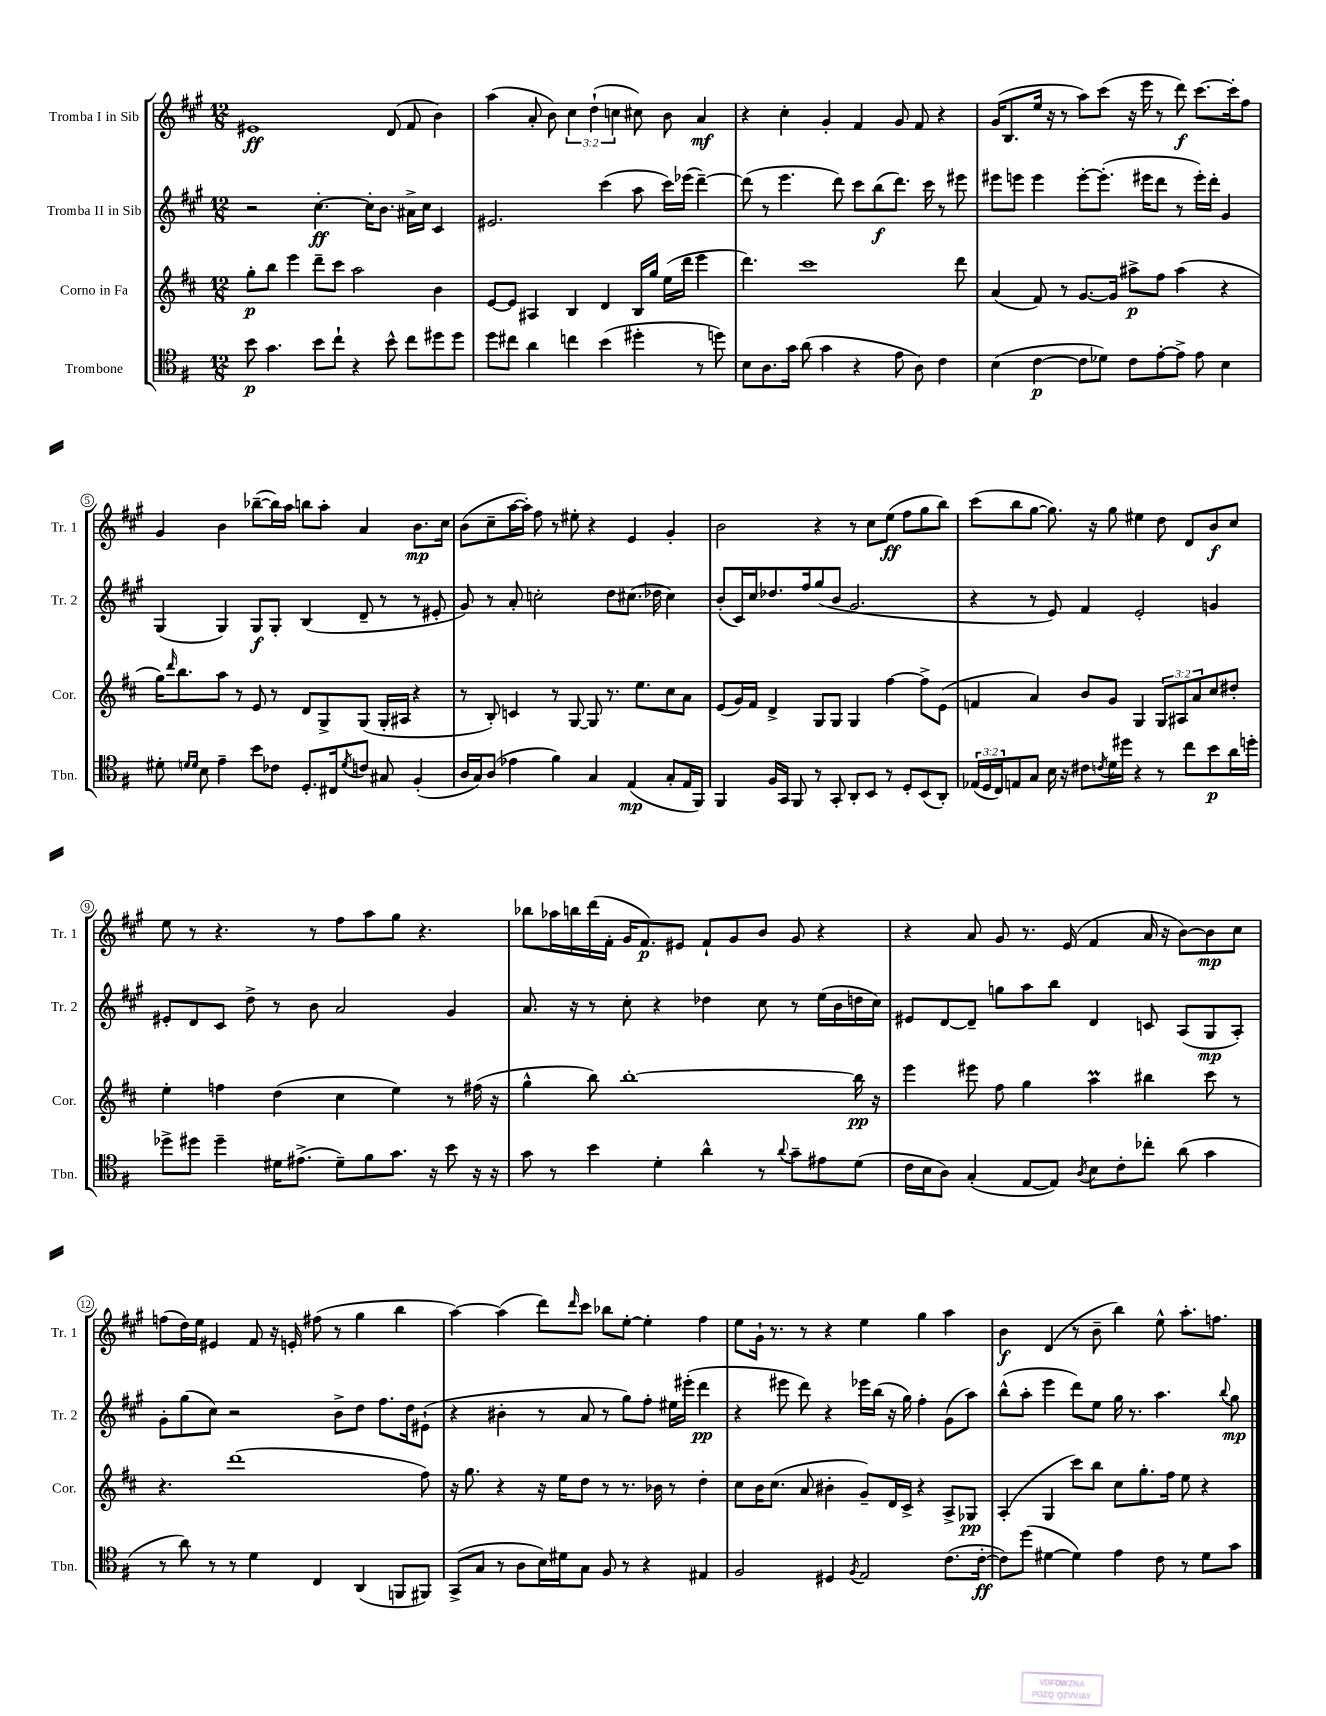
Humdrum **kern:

**kern	**kern	**kern	**kern
*staff4	*staff3	*staff2	*staff1
*clefC4	*clefG2	*clefG2	*clefG2
*k[f#]	*k[f#c#]	*k[f#c#g#]	*k[f#c#g#]
*M12/8	*M12/8	*M12/8	*M12/8
8b	8gg'	2r	1e#
4.g	8bb	.	.
.	4eee	.	.
8b	8ddd~	[4.cc#'	.
8cc`	8ccc#	.	.
4r	2aa	.	.
.	.	16cc#']	.
.	.	8.b	.
8b^^	.	.	(8d
8cc	.	16a#^	8f#
.	.	16cc#	.
8dd#	4b	4c#	4b)
8dd#	.	.	.
=	=	=	=
8dd	[8e	2.e#	(4aa
8cc#	8e]	.	.
4a	4A#	.	8a'
.	.	.	8b)
4cc	4B	.	6cc#
.	.	.	(6dd`
(4b	4d	(4ccc#	.
.	.	.	6cc
4dd#'	16B	8aa	8cc#)
.	16gg	.	.
.	(16ee	16ccc#)	8b
.	16ddd	(16eee-	.
8r	4eee	[4ddd~)	4a
8dd)	.	.	.
=	=	=	=
8B	4.ddd)	(8ddd]	4r
8.A	.	8r	.
.	.	4.eee	4cc#'
16g	.	.	.
(8a	1ccc#	.	.
4g	.	.	4g#'
.	.	8ddd)	.
4r	.	8ccc#	4f#
.	.	(8bb	.
8e	.	8.ddd)	8g#
8A)	.	.	8f#
.	.	16ccc#	.
4c	.	8r	4r
.	8ddd	8eee#	.
=	=	=	=
(4B	(4a	8eee#	(16g#
.	.	.	8.B
.	.	8eee	.
[4c	8f#)	4eee	16ee
.	.	.	16r
.	8r	.	8r
8c]	[8.g	[8eee'	8aa)
8d-)	.	(8.eee']	(8ccc#
.	16g]	.	.
8c	8aa#^	.	16r
.	.	16eee#	16eee
[8e'	8ff#	8ddd	8r
8e^]	(4aa#	8r	8ddd)
8e	.	16eee#')	[8.ccc#
.	.	16ddd'	.
4B	4r	4g#	.
.	.	.	16ccc#']
.	.	.	8ff#
=	=	=	=
8d#'	16gg)	(4G#	4g#
.	16qqddd	.	.
.	8.bb	.	.
16qqd	.	.	.
16qqd	.	.	.
8B	.	.	.
4e~	8aa	4G#)	4b
.	8r	.	.
8b	8e	8G#	([8bb-~
8c-	8r	8G#'	16bb-])
.	.	.	16aa
8.D'	8d	(4B	8bb
.	8G^	.	8aa'
16C#	.	.	.
8qd	.	.	.
8c	(8G	8d~	4a
8G#	16G'	8r	.
.	16A#	.	.
(4F#'	4r	8r	8.b
.	.	8e#'	.
.	.	.	16cc#
=	=	=	=
16A	8r	8g#)	(8b
16G)	.	.	.
(8A	8B')	8r	8cc#~
4e-	4c	8a'	[16aa
.	.	.	16aa'])
.	.	2cc'	8ff#
4f#)	8r	.	8r
.	[8G	.	8ee#'
4G	8G]	.	4r
.	8.r	8dd	.
(4E	.	(8.cc#	4e
.	8.ee	.	.
.	.	16dd-	.
8G'	8cc#	4cc#)	4g#'
16E	8a	.	.
16FF#)	.	.	.
=	=	=	=
4FF#	(8e	(8b'	2b
.	16g)	16c#)	.
.	16f#	16cc#	.
16F#	4d^	8.dd-	.
16GG	.	.	.
8FF#	.	.	.
.	.	16ff#	.
8r	8G	(8gg#	4r
8GG'	8G	8b	.
8AA'	4G	2.g#	8r
8BB	.	.	8cc#
8r	[4ff#	.	(8ee
8D'	.	.	8ff#
(8BB	8ff#^]	.	8gg#
8AA')	(8e	.	8bb)
=	=	=	=
(24E-	4f	4r	(8ccc#
24D	.	.	.
24C)	.	.	.
8E	.	.	8bb
8G	4a)	8r	[8gg#
16B	.	8e)	8.gg#])
16r	.	.	.
8c#	8b	4f#	.
.	.	.	16r
8qc	.	.	.
16d	8g	.	8gg#
16dd#	.	.	.
4r	4G	2e'	4ee#
8r	12G	.	8dd
.	12A#	.	.
8cc	.	.	8d
.	12a	.	.
8b	8cc#	4g	8b
16a	8dd#'	.	8cc#
16dd'	.	.	.
=	=	=	=
8dd-^	4ee'	8e#'	8ee
8dd#	.	8d	8r
4dd#~	4ff	8c#	4.r
.	.	8dd^	.
16d#	(4dd	8r	.
(8.e#^	.	.	.
.	.	8b	8r
8d#~)	4cc#	2a	8ff#
8f#	.	.	8aa
8.g	4ee)	.	8gg#
.	.	.	4.r
16r	.	.	.
8b	8r	4g#	.
16r	(16ff#	.	.
16r	16r	.	.
=	=	=	=
8g	4gg^^	8.a	8bb-
8r	.	.	16aa-
.	.	16r	16bb
4b	8bb)	8r	(16ddd
.	.	.	16f#'
.	[1bb'	8cc#'	16g#
.	.	.	8.f#)
4d'	.	4r	.
.	.	.	8e#
4a^^	.	4dd-	8f#`
.	.	.	8g#
8r	.	8cc#	8b
8qqa	.	.	.
8g~	.	8r	8g#
8e#	.	(16ee	4r
.	.	16b	.
(8d	16bb]	16dd	.
.	16r	16cc#)	.
=	=	=	=
16c	4eee	8e#	4r
16B	.	.	.
8A)	.	[8d	.
(4G'	8eee#	8d~]	8a
.	8ff#	8gg	8g#
[8E	4gg	8aa	8.r
8E])	.	8bb	.
.	.	.	(16e
8qA	.	.	.
8B	4aa	4d	4f#
8c'	.	.	.
8cc-'	4bb#	8c	16a
.	.	.	16r
(8a	.	(8A	[8b)
4g	8ccc#	8G#	8b]
.	8r	8A')	8cc#
=	=	=	=
8r	4.r	8g#'	(8ff
8a)	.	(8gg#	16dd)
.	.	.	16ee
8r	.	8cc#)	4e#
8r	(1ddd	2r	.
4d	.	.	8f#
.	.	.	16r
.	.	.	16e'
4C	.	.	(8ff#
.	.	8b^	8r
(4AA	.	8dd	4gg#
.	.	8.ff#	.
8FF	.	.	4bb
.	.	16dd	.
8FF#)	8ff#)	(8e#`	.
=	=	=	=
(8GG^	16r	4r	[4aa)
.	8.gg	.	.
8G	.	.	.
8r	4r	4b#'	(4aa]
8A	.	.	.
16B)	16r	8r	8ddd)
16d#	16ee	.	.
.	.	.	16qqddd
8G	8dd	8a	8ccc#
8F#	8r	8r	8bb-
8r	8.r	8gg#)	[8ee'
4r	.	8ff#'	4ee']
.	16b-	.	.
.	8r	16ee#	.
.	.	(16eee#'	.
4E#	4dd'	4ddd	4ff#
=	=	=	=
2F#	8cc#	4r	8ee
.	16b	.	16g#`
.	(8.cc#	.	8.r
.	.	8eee#	.
.	8a	8ddd)	8r
4D#	4b#'	4r	4r
8qF#	.	.	.
2E	8g~)	16eee-	4ee
.	.	(16bb	.
.	16d	16r	.
.	16c#^	16gg#)	.
.	4r	4ff#'	4gg#
(8.c	8A^	(8g#	4aa
.	8G-	8aa)	.
[16c'	.	.	.
=	=	=	=
8c])	(4A'	(8bb^^	4b
(8dd	.	8aa'	.
[4d#	4G	4eee	(4d
4d#])	8ccc#)	8ddd)	8r
.	8bb	8ee	8b~
4e	8cc#	16gg#	4bb)
.	.	8.r	.
.	8.gg'	.	.
8c	.	4.aa	8ee^^
.	16ff#	.	.
8r	8ee	.	8.aa'
8d#	4r	.	.
.	.	.	8.ff
.	.	8qqbb	.
8g	.	8gg#	.
==	==	==	==
*-	*-	*-	*-
